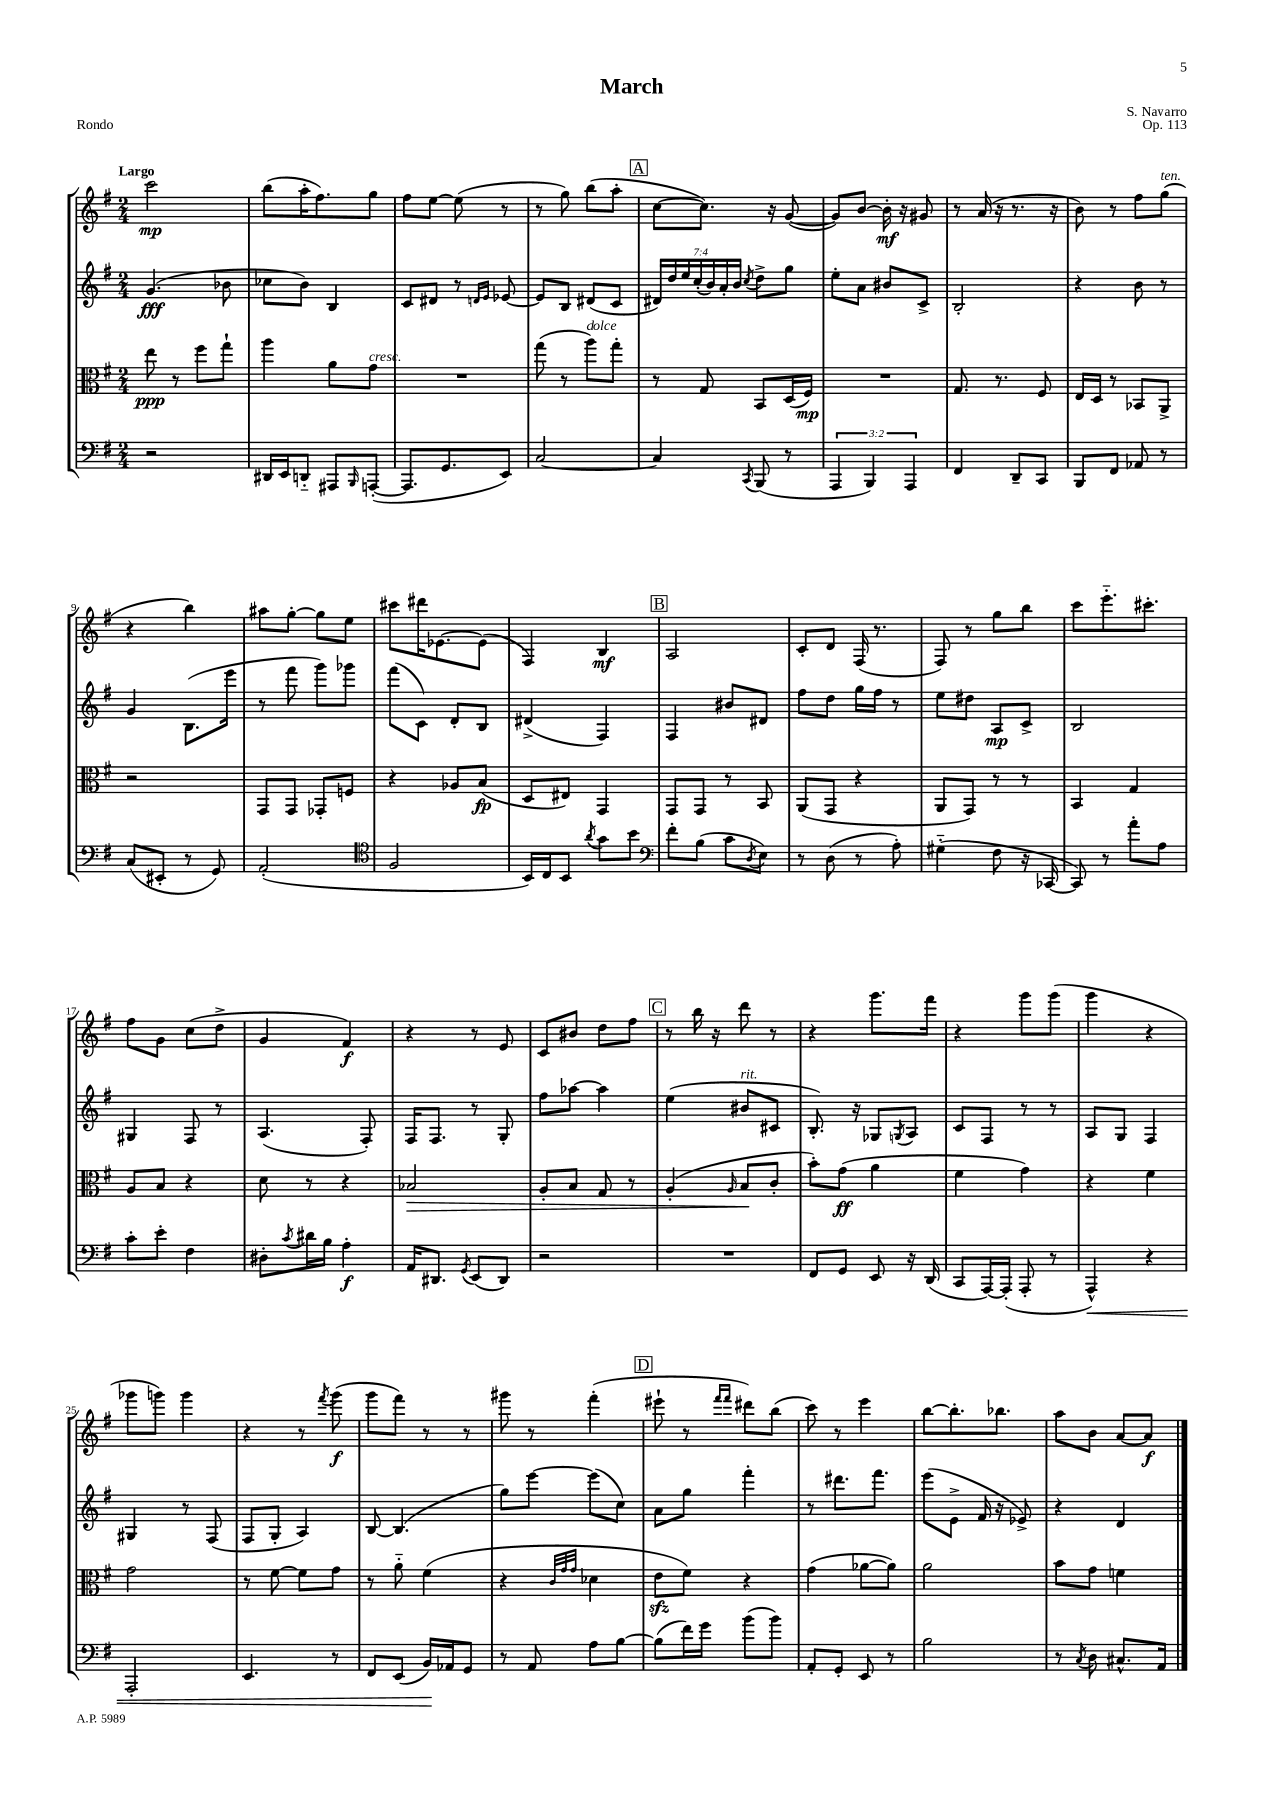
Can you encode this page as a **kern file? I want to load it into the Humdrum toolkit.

**kern	**kern	**kern	**kern
*staff4	*staff3	*staff2	*staff1
*clefF4	*clefC3	*clefG2	*clefG2
*k[f#]	*k[f#]	*k[f#]	*k[f#]
*M2/4	*M2/4	*M2/4	*M2/4
2r	8ee\	(4.g/	2ccc\
.	8r	.	.
.	8ff#\L	.	.
.	8gg`\J	8b-\	.
=	=	=	=
16DD#/LL	4aa\	8cc-\L	(8bb\L
16EE/J	.	.	.
8DD'~/J	.	8b\J)	16aa'\K
.	.	.	8.ff#\)
8AAA#/L	8a\L	4B/	.
16qqBBB/	.	.	.
([8AAA'/J	8g\J	.	8gg\J
=	=	=	=
8.AAA/]L	2r	8c/L	8ff#\L
.	.	8d#/J	[8ee\J
8.GG/	.	.	.
.	.	8r	(8ee\]
.	.	16qqd/LL	.
.	.	16qqe/JJ	.
8EE/J)	.	[8e-/	8r
=	=	=	=
[2C/	(8gg\	8e-/]L	8r
.	8r	8B/J	8gg\)
.	8aa\L)	(8d#/L	(8bb\L
.	8gg'\J	8c/J	8aa'\J
=	=	=	=
4C/]	8r	28d#/LL)	[8cc\L
.	.	28dd/	.
.	.	28ee/	.
.	.	(28cc'/	.
.	8G/	.	8.cc\]J)
.	.	28b/)	.
.	.	28a'/	.
.	.	28b/JJ	.
8qCC/	.	8qcc/	.
(8BBB/	8BB/L	8dd^\L	.
.	.	.	16r
8r	(16D/L	8gg\J	([8g/
.	16F#/JJ)	.	.
=	=	=	=
6AAA/	2r	8ee'\L	8g/]L)
.	.	8a\J	[8b/J
6BBB/)	.	.	.
.	.	8b#/L	16b'\]
.	.	.	16r
6AAA/	.	.	.
.	.	8c^/J	8g#/
=	=	=	=
4FF#/	8.G/	2B'/	8r
.	.	.	(16a/
.	8.r	.	16r
8DD~/L	.	.	8.r
8CC/J	8F#/	.	.
.	.	.	16r
=	=	=	=
8BBB/L	16E/LL	4r	8b\)
.	16D/JJ	.	.
8FF#/J	8r	.	8r
8AA-/	8BB-/L	8b\	8ff#\L
8r	8AA^/J	8r	(8gg\J
=	=	=	=
(8C/L	2r	4g/	4r
8EE#'/J	.	.	.
8r	.	(8.B\L	4bb\)
8GG/)	.	.	.
.	.	16eee\Jk	.
=	=	=	=
(2AA'/	8GG/L	8r	8aa#\L
.	8GG/J	8fff#\	[8gg'\J
.	8GG-'/L	8ggg\L)	8gg\]L
.	8F/J	8ggg-\J	8ee\J
=	=	=	=
*clefC4	*	*	*
2F#/	4r	(8fff#\L	8ccc#\L
.	.	8c\J)	16ddd#\K
.	.	.	[8.e-\
.	8A-/L	8d'/L	.
.	(8B/J	8B/J	(8e-\]J
=	=	=	=
16BB/LL)	8D/L	(4d#^/	4F#/)
16C/J	.	.	.
8BB/J	8E#/J)	.	.
8qa/	.	.	.
8g\L	4GG/	4F#/)	4B/
8b\J	.	.	.
=	=	=	=
*clefF4	*	*	*
8f#'\L	8GG/L	4F#/	2A/
(8B\J	8GG/J	.	.
8c\L	8r	8b#/L	.
8qD/	.	.	.
8E\J)	8BB/	8d#/J	.
=	=	=	=
8r	(8AA/L	8ff#\L	8c'/L
(8D\	8GG/J	8dd\J	8d/J
8r	4r	16gg\LL	(16F#/
.	.	16ff#\JJ	8.r
8A'\)	.	8r	.
=	=	=	=
(4G#'~\	8AA/L	8ee\L	8F#/)
.	8GG/J)	8dd#\J	8r
8F#\	8r	8A/L	8gg\L
16r	8r	8c^/J	8bb\J
[16CC-/	.	.	.
=	=	=	=
8CC-/])	4BB/	2B/	8ccc\L
8r	.	.	8.eee'~\
8a'\L	4G/	.	.
.	.	.	8.ccc#'\J
8A\J	.	.	.
=	=	=	=
8c'\L	8A/L	4G#/	8ff#\L
8e'\J	8B/J	.	8g\J
4F#\	4r	8F#/	(8cc\L
.	.	8r	8dd^\J
=	=	=	=
8D#'\L	8d\	(4.A/	4g/
8qc/	.	.	.
16d#\L	8r	.	.
16B\JJ	.	.	.
4A'\	4r	.	4f#/)
.	.	8F#'/)	.
=	=	=	=
16AA/LK	2B-/	16F#/LK	4r
8.DD#/J	.	8.F#/J	.
8qGG/	.	.	.
(8EE/L	.	8r	8r
8DD#/J)	.	8G'/	8e/
=	=	=	=
2r	8A'/L	8ff#\L	8c/L
.	8B/J	[8aa-\J	8b#/J
.	8G/	4aa-\]	8dd\L
.	8r	.	8ff#\J
=	=	=	=
2r	(4A'/	(4ee\	8r
.	.	.	16bb\
.	.	.	16r
.	16qqA/	.	.
.	8B/L	8b#/L	8ddd\
.	8c'/J	8c#/J	8r
=	=	=	=
8FF#/L	8b'\L)	8.B'/)	4r
8GG/J	(8g\J	.	.
.	.	16r	.
8EE/	4a\	8G-/L	8.ggg\L
.	.	8qG/	.
16r	.	8A/J	.
(16DD/	.	.	16fff#\Jk
=	=	=	=
8CC/L	4f#\	8c/L	4r
[16AAA/L)	.	8F#/J	.
(16AAA'/]JJ	.	.	.
8AAA'/	4g\)	8r	8ggg\L
8r	.	8r	(8ggg\J
=	=	=	=
4AAA^^/)	4r	8A/L	4ggg\
.	.	8G/J	.
4r	4f#\	4F#/	4r
=	=	=	=
2AAA'/	2g\	4G#/	8ggg-\L
.	.	.	8ggg\J)
.	.	8r	4ggg\
.	.	(8F#/	.
=	=	=	=
4.EE/	8r	8F#/L	4r
.	[8f#\	8G'/J	.
.	8f#\]L	4A/)	8r
.	.	.	8qfff#/
8r	8g\J	.	(8ggg\
=	=	=	=
8FF#/L	8r	[8B/	8ggg\L
(8EE/J	8a'~\	(4.B/]	8fff#\J)
16BB/LL)	(4f#\	.	8r
16AA-/J	.	.	.
8GG/J	.	.	8r
=	=	=	=
8r	4r	8gg\L)	8ggg#\
8AA/	.	[8eee\J	8r
.	32qqc/LLL	.	.
.	32qqg/	.	.
.	32qqg/JJJ	.	.
8A\L	4d-\	(8eee\]L	(4fff#'\
[8B\J	.	8cc\J)	.
=	=	=	=
(8B\]L	8e\L	8a\L	8eee#`\
16f#\L)	8f#\J)	8gg\J	8r
16g\JJ	.	.	.
.	.	.	16qqfff#/LL
.	.	.	16qqfff#/JJ
(8b\L	4r	4fff#'\	8ddd#\L)
8b\J)	.	.	(8bb\J
=	=	=	=
8AA'/L	(4g\	8r	8ccc\)
8GG'/J	.	8.ddd#\L	8r
8EE/	[8a-\L	.	4eee\
.	.	8.fff#\J	.
8r	8a-\]J)	.	.
=	=	=	=
2B\	2a\	(8eee\L	[8bb\L
.	.	8e^\J	8.bb'\]
.	.	16f#/	.
.	.	16r	8.bb-\J
.	.	8e-^/)	.
=	=	=	=
8r	8b\L	4r	8aa\L
8qC/	.	.	.
8D\	8g\J	.	8b\J
8.C#^^/L	4f\	4d/	[8a/L
.	.	.	8a/]J
16AA/Jk	.	.	.
==	==	==	==
*-	*-	*-	*-
